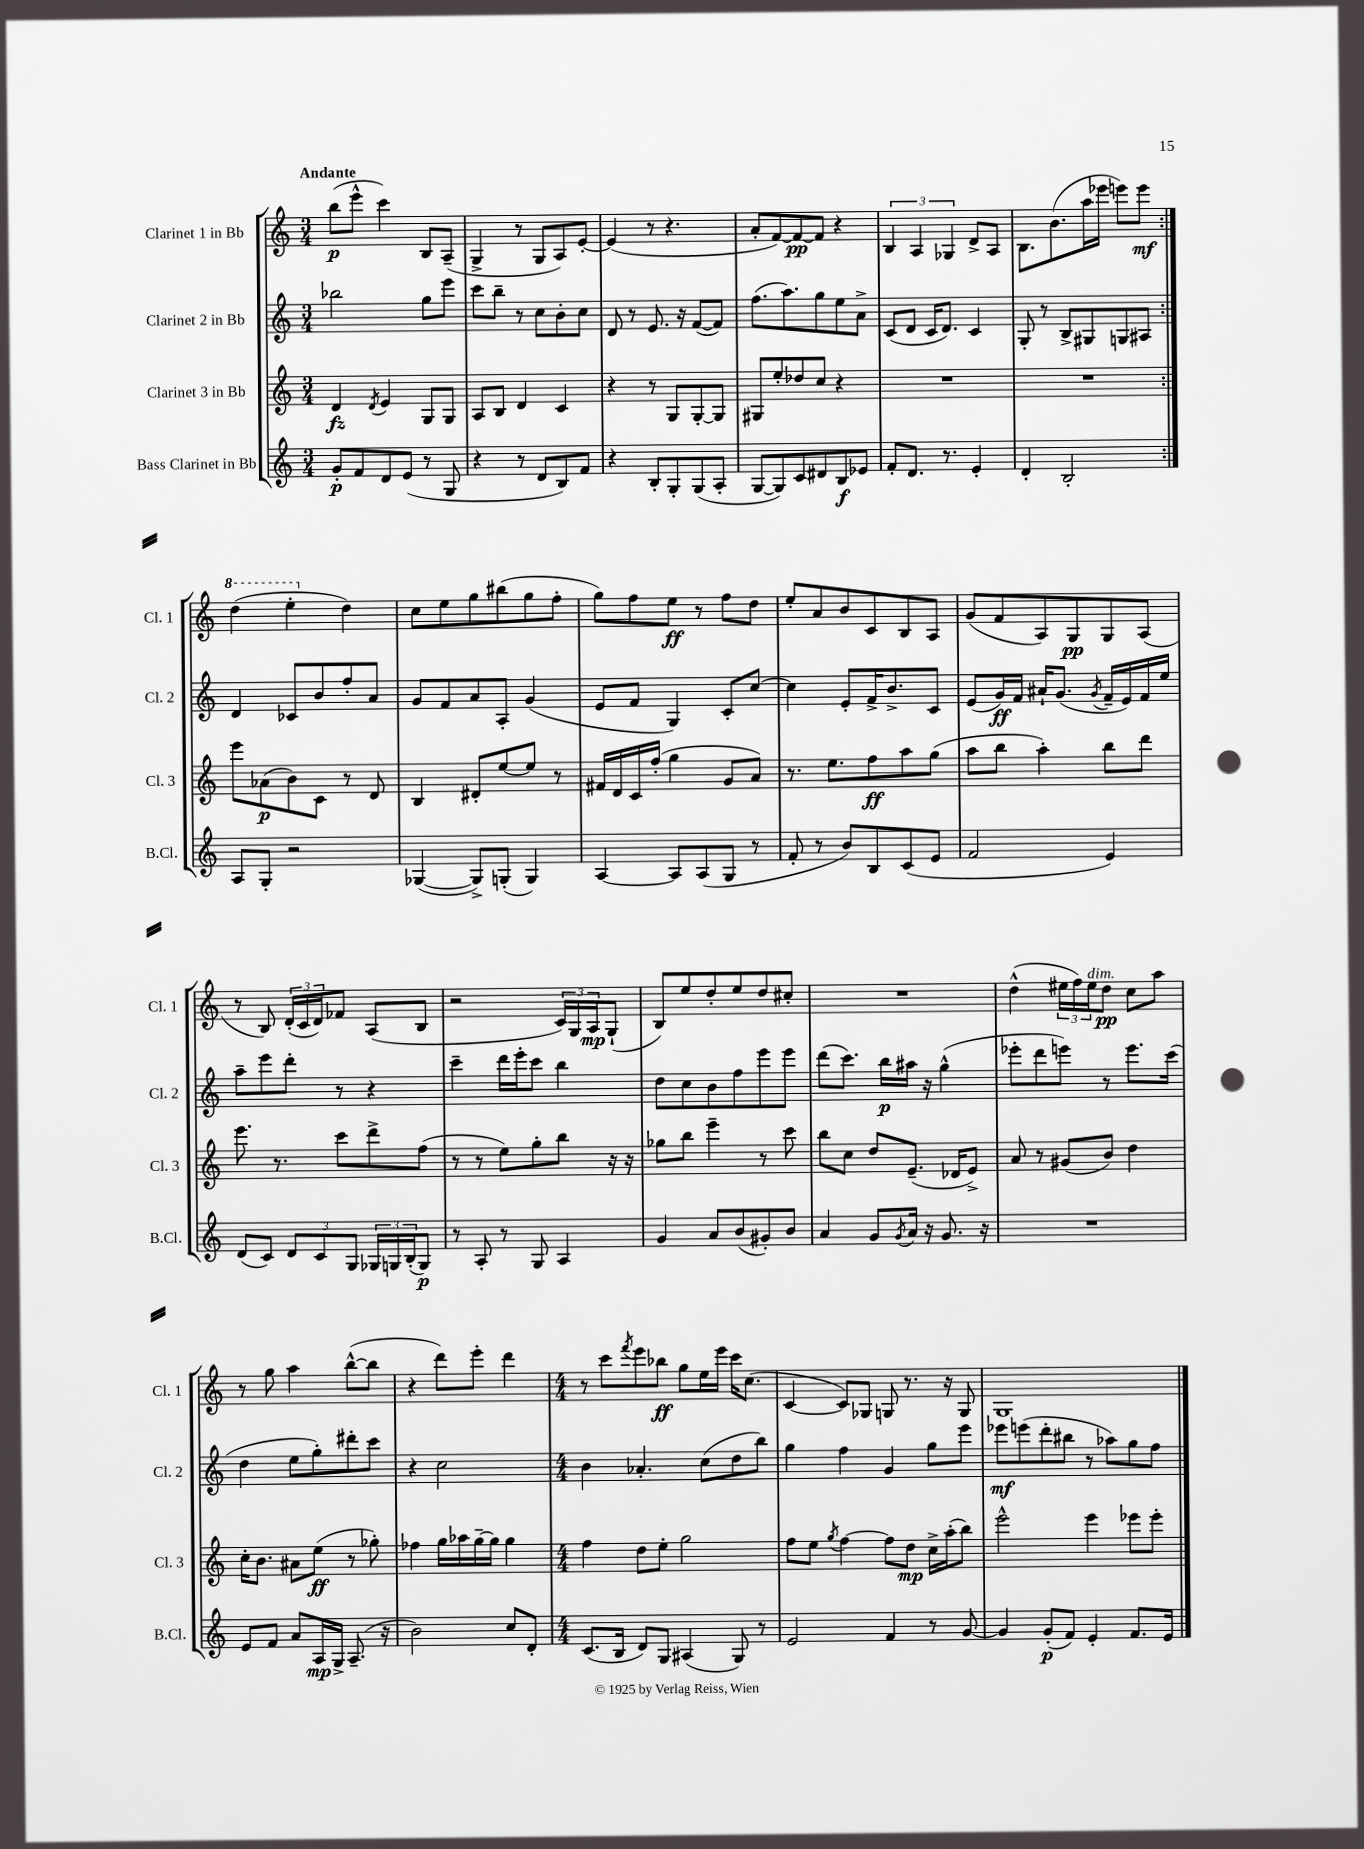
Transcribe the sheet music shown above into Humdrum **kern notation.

**kern	**kern	**kern	**kern
*staff4	*staff3	*staff2	*staff1
*clefG2	*clefG2	*clefG2	*clefG2
*k[]	*k[]	*k[]	*k[]
*M3/4	*M3/4	*M3/4	*M3/4
8g'/L	4d/	2bb-\	(8bb\L
8f/	.	.	8eee^^\J
.	8qd/	.	.
8d/	4e/	.	4ccc\)
(8e/J	.	.	.
8r	8G/L	8gg\L	8B/L
8G/	8G/J	8eee\J	(8A~/J
=	=	=	=
4r	8A/L	8ccc\L	4G^/
.	8B/J	8bb~\J	.
8r	4d/	8r	8r
8d/L	.	8cc\L	8G/L
8B/)	4c/	8b'\	8A/)
8f/J	.	8cc\J	[8e'/J
=	=	=	=
4r	4r	8d/	(4e/]
.	.	8r	.
8B'/L	8r	8.e/	8r
8G'/	8G/L	.	4.r
.	.	16r	.
(8G/	[8G'/	([8f/L	.
8A'/J	8G/]J	8f/]J)	.
=	=	=	=
[8G/L	8G#/L	(8.ff\L	8a'/L
8G/])	8ee'/	.	[8f/)
.	.	8.aa\)	.
8c/	8dd-/	.	8f/_
8d#/	8cc/J	8gg\	8f/]J
8B/	4r	8ee\	4r
8e-/J	.	8a^\J	.
=	=	=	=
8f'/L	2.r	(8c/L	6B/
8.d/J	.	8d/J	.
.	.	.	6A/
.	.	16c/LK	.
8.r	.	8.d/J)	.
.	.	.	6G-/
4e'/	.	4c/	8d^/L
.	.	.	8A/J
=	=	=	=
4d'/	2.r	8G'/	8.B\L
.	.	8r	.
.	.	.	(8.b\
2B'/	.	8B^/L	.
.	.	8G#/	16aa\L
.	.	.	16eee-\JJ
.	.	8G/	8eee\L)
.	.	8A#/J	8eee\J
=:|!	=:|!	=:|!	=:|!
8A/L	8eee\L	4d/	(4ddd\
8G'/J	(8a-\	.	.
2r	8b\)	8c-/L	4eee'\
.	8c\J	8b/	.
.	8r	8ff'/	4dd\)
.	8d/	8a/J	.
=	=	=	=
([4G-/	4B/	8g/L	8cc\L
.	.	8f/	8ee\
8G-^/]L)	8d#'/L	8a/	8gg\
(8G'/J	[8ee/	8A'/J	(8bb#\
4G/)	8ee/]J	(4g/	8gg\
.	8r	.	8ff'\J
=	=	=	=
[4A/	16f#/LL	8e/L	8gg\L)
.	16d/	.	.
.	16c/	8f/J	8ff\
.	(16ff'/JJ	.	.
8A/]L	4gg\	4G/)	8ee\J
(8A/	.	.	8r
8G/J	8g/L	8c'/L	8ff\L
8r	8a/J)	[8cc/J	8dd\J
=	=	=	=
8f'/	8.r	4cc\]	8ee'/L
8r	.	.	8a/
.	8.ee\L	.	.
8b/L)	.	8e'/L	8b/
8B/	8ff\	16f^/K	8c/
.	.	8.b^/	.
(8c/	8aa\	.	8B/
8e/J	(8gg\J	8c/J	8A/J
=	=	=	=
2f/	8aa\L	(8e/L	(8g/L
.	8bb\J	16g/L)	8f/
.	.	16f/JJ	.
.	4aa'\)	16a#`/LK	8A/)
.	.	(8.g/J	.
.	.	.	8G/
.	.	8qg/	.
4e/)	8bb\L	16f~/LL	8G/
.	.	16e/)	.
.	8ddd\J	16f/	(8A/J
.	.	16ee/JJ	.
=	=	=	=
(8d/L	8.eee\	8aa~\L	8r
8c/J)	.	8eee\	8B/)
.	8.r	.	.
12d/L	.	8ddd'\J	(24d'/LL
.	.	.	24c/
12c/	.	.	24d/J)
.	8ccc\L	8r	8f-/J
12G/J	.	.	.
24G-/LL	8ddd^\	4r	(8A/L
24G/	.	.	.
(24B'/J	.	.	.
8G/J)	(8ff\J	.	8B/J
=	=	=	=
8r	8r	4ccc~\	2r
8A'/	8r	.	.
8r	8ee\L)	16ddd\LL	.
.	.	16eee'\J	.
8G/	8gg'\	8ccc\J	.
4A/	8bb\J	4bb\	24c/LL)
.	.	.	24G/
.	.	.	24A/J
.	16r	.	(8G`/J
.	16r	.	.
=	=	=	=
4g/	8gg-\L	8dd\L	8B/L)
.	8bb\J	8cc\	8ee/
8a/L	4eee~\	8b\	8dd'/
(8b/	.	8ff\	8ee/
8g#'/)	8r	8eee\	8dd/
8b/J	8ccc\	8eee\J	8cc#'/J
=	=	=	=
4a/	8bb\L	(8ddd\L	2.r
.	8cc\J	8.ccc\J)	.
8g/L	8dd/L	.	.
.	.	16bb\LL	.
8qg/	.	.	.
16a/Jk	(8.e~/J	16aa#\JJ	.
16r	.	16r	.
8.g/	.	(4gg^^\	.
.	16d-/LK	.	.
.	8e^/J)	.	.
16r	.	.	.
=	=	=	=
2.r	8a/	8eee-'\L	(4dd^^\
.	8r	8ddd\	.
.	(8g#/L	8eee\J)	24ee#\LL
.	.	.	24ff\)
.	.	.	24ee#\J
.	8b/J)	8r	8dd\J
.	4dd\	8.eee\L	8cc\L
.	.	.	8aa\J
.	.	(16ccc\Jk	.
=	=	=	=
8e/L	16cc'\LK	4dd\	8r
.	8.b\J	.	.
8f/J	.	.	8gg\
8a/L	8a#\L	8ee\L	4aa\
16A/L	(8ee\J	8gg'\)	.
16G^/JJ	.	.	.
(8.A~/	8r	8ddd#'\	([8bb^^\L
.	8gg-'\)	8ccc\J	8bb\]J
16r	.	.	.
=	=	=	=
2b\)	4ff-\	4r	4r
.	16gg\LL	2cc\	8ddd\L)
.	16aa-\	.	.
.	[16gg~\	.	8eee'\J
.	16gg\]JJ	.	.
8cc/L	4gg\	.	4ddd\
8d'/J	.	.	.
=	=	=	=
*M4/4	*M4/4	*M4/4	*M4/4
(8.c/L	4ff\	4b\	8r
.	.	.	8ccc\L
16B/Jk	.	.	.
.	.	.	8qfff/
8d/L)	8dd\L	4.a-'/	8eee\
8G/J	8ee'\J	.	8bb-\J
(4A#/	2gg\	.	8gg\L
.	.	(8cc\L	16ee\L
.	.	.	16eee\JJ
8G/)	.	8dd\	16ccc\LK
.	.	.	(8.cc\J
8r	.	8bb\J)	.
=	=	=	=
2e/	8ff\L	4gg\	[4c/
.	8ee\J	.	.
.	8qgg/	.	.
.	[4ff\	4ff\	8c/]L)
.	.	.	8G-/J
4f/	8ff\]L	4g/	8G/
.	8dd\J	.	8.r
8r	16cc^\LL	8gg\L	.
.	(16aa'\J	.	16r
[8g/	8bb\J)	8eee\J	8G/
=	=	=	=
4g/]	2eee^^\	8eee-\L	1G
.	.	(8eee\	.
(8g'/L	.	8ddd'\	.
8f/J)	.	8bb#\J	.
4e'/	4eee\	8r	.
.	.	8aa-\L)	.
8.f/L	8eee-\L	8gg\	.
.	8eee-'\J	8ff\J	.
16e/Jk	.	.	.
==	==	==	==
*-	*-	*-	*-
